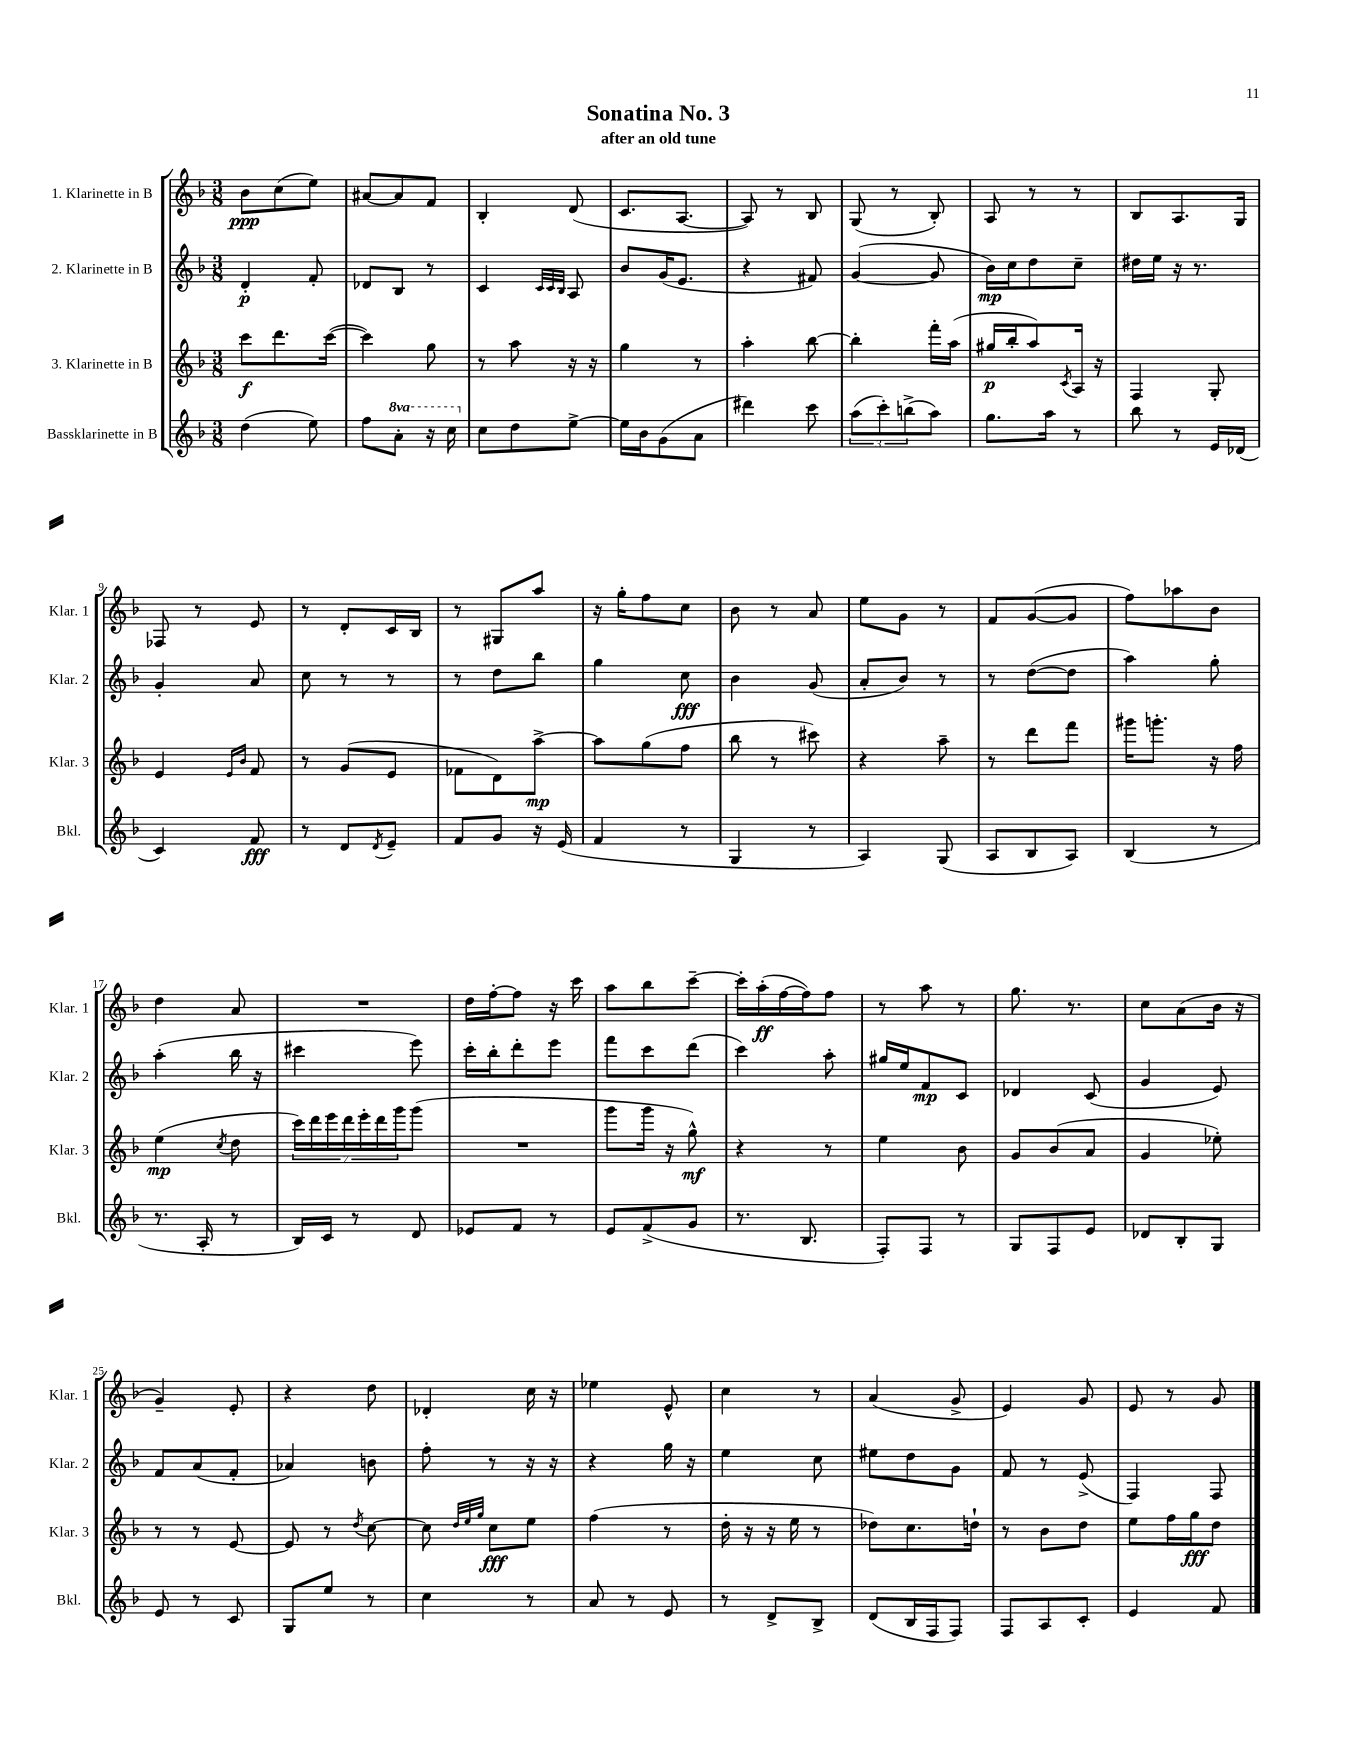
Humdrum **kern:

**kern	**dynam	**kern	**dynam	**kern	**dynam	**kern	**dynam
*part4	*part4	*part3	*part3	*part2	*part2	*part1	*part1
*staff4	*staff4	*staff3	*staff3	*staff2	*staff2	*staff1	*staff1
*I"Bassklarinette in B	*	*I"3. Klarinette in B	*	*I"2. Klarinette in B	*	*I"1. Klarinette in B	*
*I'Bkl.	*	*I'Klar. 3	*	*I'Klar. 2	*	*I'Klar. 1	*
*clefG2	*	*clefG2	*	*clefG2	*	*clefG2	*
*k[b-]	*	*k[b-]	*	*k[b-]	*	*k[b-]	*
*M3/8	*	*M3/8	*	*M3/8	*	*M3/8	*
=1	=1	=1	=1	=1	=1	=1	=1
(4dd\	.	8ccc\L	f	4d'/	p	8b-\L	ppp
.	.	8.ddd\	.	.	.	(8cc\	.
8ee\)	.	.	.	8f'/	.	8ee\J)	.
.	.	([16ccc\Jk	.	.	.	.	.
=2	=2	=2	=2	=2	=2	=2	=2
8ff\L	.	4ccc\])	.	8d-X/L	.	[8a#X/L	.
*8va	*	*	*	*	*	*	*
8aa'\J	.	.	.	8B-/J	.	8a#/]	.
16r	.	8gg\	.	8r	.	8f/J	.
16ccc\	.	.	.	.	.	.	.
=3	=3	=3	=3	=3	=3	=3	=3
*X8va	*	*	*	*	*	*	*
8cc\L	.	8r	.	4c/	.	4B-'/	.
8dd\	.	8aa\	.	.	.	.	.
.	.	.	.	32qqc/LLL	.	.	.
.	.	.	.	32qqc/	.	.	.
.	.	.	.	32qqB-/JJJ	.	.	.
[8ee^\J	.	16r	.	8A/	.	(8d/	.
.	.	16r	.	.	.	.	.
=4	=4	=4	=4	=4	=4	=4	=4
16ee\LL]	.	4gg\	.	8b-/L	.	8.c/L	.
16b-\J	.	.	.	.	.	.	.
(8g\	.	.	.	(16g/K	.	.	.
.	.	.	.	8.e/J	.	[8.A/J	.
8a\J	.	8r	.	.	.	.	.
=5	=5	=5	=5	=5	=5	=5	=5
4ddd#X\)	.	4aa'\	.	4r	.	8A/])	.
.	.	.	.	.	.	8r	.
8ccc\	.	[8bb-\	.	8f#X/)	.	8B-/	.
=6	=6	=6	=6	=6	=6	=6	=6
(12aa\L	.	4bb-'\]	.	([4g/	.	(8G/	.
12ccc'\)	.	.	.	.	.	.	.
.	.	.	.	.	.	8r	.
(12bbn^\	.	.	.	.	.	.	.
8aa\J)	.	16fff'\LL	.	8g/]	.	8B-'/)	.
.	.	(16aa\JJ	.	.	.	.	.
=7	=7	=7	=7	=7	=7	=7	=7
8.gg\L	.	16gg#X/LL	p	16b-\LL)	mp	8A/	.
.	.	16bb-'/J	.	16cc\J	.	.	.
.	.	8aa/)	.	8dd\	.	8r	.
16aa\Jk	.	.	.	.	.	.	.
.	.	8qc/	.	.	.	.	.
8r	.	16A/Jk	.	8cc~\J	.	8r	.
.	.	16r	.	.	.	.	.
=8	=8	=8	=8	=8	=8	=8	=8
8bb-\	.	4F/	.	16dd#X\LL	.	8B-/L	.
.	.	.	.	16ee\JJ	.	.	.
8r	.	.	.	16r	.	8.A/	.
.	.	.	.	8.r	.	.	.
16e/LL	.	8G'/	.	.	.	.	.
(16d-X/JJ	.	.	.	.	.	16G/Jk	.
!!LO:LB:g=z
=9	=9	=9	=9	=9	=9	=9	=9
4c/)	.	4e/	.	4g'/	.	8F-X/	.
.	.	.	.	.	.	8r	.
.	.	16qqe/LL	.	.	.	.	.
.	.	16qqb-/JJ	.	.	.	.	.
8f/	fff	8f/	.	8a/	.	8e/	.
=10	=10	=10	=10	=10	=10	=10	=10
8r	.	8r	.	8cc\	.	8r	.
8d/L	.	(8g/L	.	8r	.	8d'/L	.
8qd/	.	.	.	.	.	.	.
8e~/J	.	8e/J	.	8r	.	16c/L	.
.	.	.	.	.	.	16B-/JJ	.
=11	=11	=11	=11	=11	=11	=11	=11
8f/L	.	8f-X\L	.	8r	.	8r	.
8g/J	.	8d\)	.	8dd\L	.	8G#X/L	.
16r	.	[8aa^\J	mp	8bb-\J	.	8aa/J	.
(16e/	.	.	.	.	.	.	.
=12	=12	=12	=12	=12	=12	=12	=12
4f/	.	8aa\L]	.	4gg\	.	16r	.
.	.	.	.	.	.	16gg'\KL	.
.	.	(8gg\	.	.	.	8ff\	.
8r	.	8ff\J	.	8cc\	fff	8cc\J	.
=13	=13	=13	=13	=13	=13	=13	=13
4G/	.	8bb-\	.	4b-\	.	8b-\	.
.	.	8r	.	.	.	8r	.
8r	.	8ccc#X\)	.	(8g/	.	8a/	.
=14	=14	=14	=14	=14	=14	=14	=14
4A/)	.	4r	.	8a'/L	.	8ee\L	.
.	.	.	.	8b-/J)	.	8g\J	.
(8G/	.	8aa~\	.	8r	.	8r	.
=15	=15	=15	=15	=15	=15	=15	=15
8A/L	.	8r	.	8r	.	8f/L	.
8B-/	.	8ddd\L	.	([8dd\L	.	([8g/	.
8A/J)	.	8fff\J	.	8dd\J]	.	8g/J]	.
=16	=16	=16	=16	=16	=16	=16	=16
(4B-/	.	16ggg#X\KL	.	4aa\)	.	8ff\L)	.
.	.	8.gggn'\J	.	.	.	.	.
.	.	.	.	.	.	8aa-X\	.
8r	.	16r	.	8gg'\	.	8b-\J	.
.	.	16ff\	.	.	.	.	.
!!LO:LB:g=z
=17	=17	=17	=17	=17	=17	=17	=17
8.r	.	(4ee\	mp	(4aa'\	.	4dd\	.
16A'/	.	.	.	.	.	.	.
.	.	8qcc/	.	.	.	.	.
8r	.	8dd\	.	16bb-\	.	8a/	.
.	.	.	.	16r	.	.	.
=18	=18	=18	=18	=18	=18	=18	=18
16B-/LL)	.	28ccc\LL)	.	4ccc#X\	.	4.r	.
.	.	28ddd\	.	.	.	.	.
16c/JJ	.	.	.	.	.	.	.
.	.	28eee\	.	.	.	.	.
.	.	28ddd\	.	.	.	.	.
8r	.	.	.	.	.	.	.
.	.	28eee'\	.	.	.	.	.
.	.	28ddd\	.	.	.	.	.
.	.	28ggg\J	.	.	.	.	.
8d/	.	(8ggg\J	.	8eee\)	.	.	.
=19	=19	=19	=19	=19	=19	=19	=19
8e-X/L	.	4.r	.	16ccc'\LL	.	16dd\LL	.
.	.	.	.	16bb-'\J	.	[16ff'\J	.
8f/J	.	.	.	8ddd'\	.	8ff\J]	.
8r	.	.	.	8eee\J	.	16r	.
.	.	.	.	.	.	16ccc\	.
=20	=20	=20	=20	=20	=20	=20	=20
8e/L	.	8ggg\L	.	8fff\L	.	8aa\L	.
(8f^/	.	16ggg\Jk	.	8ccc\	.	8bb-\	.
.	.	16r	.	.	.	.	.
8g/J	.	8gg^^\)	mf	(8ddd\J	.	[8ccc~\J	.
=21	=21	=21	=21	=21	=21	=21	=21
8.r	.	4r	.	4ccc\)	.	16ccc'\LL]	.
.	.	.	.	.	.	(16aa'\	ff
.	.	.	.	.	.	[16ff\	.
8.B-/	.	.	.	.	.	16ff\J])	.
.	.	8r	.	8aa'\	.	8ff\J	.
=22	=22	=22	=22	=22	=22	=22	=22
8F'/L)	.	4ee\	.	16gg#X/LL	.	8r	.
.	.	.	.	16ee/J	.	.	.
8F/J	.	.	.	8f/	mp	8aa\	.
8r	.	8b-\	.	8c/J	.	8r	.
=23	=23	=23	=23	=23	=23	=23	=23
8G/L	.	8g/L	.	4d-X/	.	8.gg\	.
8F/	.	(8b-/	.	.	.	.	.
.	.	.	.	.	.	8.r	.
8e/J	.	8a/J	.	(8c/	.	.	.
=24	=24	=24	=24	=24	=24	=24	=24
8d-X/L	.	4g/	.	4g/	.	8cc\L	.
8B-'/	.	.	.	.	.	(8a\	.
8G/J	.	8ee-X'\)	.	8e/)	.	16b-\Jk	.
.	.	.	.	.	.	16r	.
!!LO:LB:g=z
=25	=25	=25	=25	=25	=25	=25	=25
8e/	.	8r	.	8f/L	.	4g~/)	.
8r	.	8r	.	(8a/	.	.	.
8c/	.	[8e/	.	8f'/J	.	8e'/	.
=26	=26	=26	=26	=26	=26	=26	=26
8G/L	.	8e/]	.	4a-X/)	.	4r	.
8ee/J	.	8r	.	.	.	.	.
.	.	8qdd/	.	.	.	.	.
8r	.	[8cc\	.	8bn\	.	8dd\	.
=27	=27	=27	=27	=27	=27	=27	=27
4cc\	.	8cc\]	.	8ff'\	.	4d-X'/	.
.	.	32qqdd/LLL	.	.	.	.	.
.	.	32qqee/	.	.	.	.	.
.	.	32qqgg/JJJ	.	.	.	.	.
.	.	8cc\L	fff	8r	.	.	.
8r	.	8ee\J	.	16r	.	16cc\	.
.	.	.	.	16r	.	16r	.
=28	=28	=28	=28	=28	=28	=28	=28
8a/	.	(4ff\	.	4r	.	4ee-X\	.
8r	.	.	.	.	.	.	.
8e/	.	8r	.	16gg\	.	8e^^/	.
.	.	.	.	16r	.	.	.
=29	=29	=29	=29	=29	=29	=29	=29
8r	.	16dd'\	.	4ee\	.	4cc\	.
.	.	16r	.	.	.	.	.
8d^/L	.	16r	.	.	.	.	.
.	.	16ee\	.	.	.	.	.
8B-^/J	.	8r	.	8cc\	.	8r	.
=30	=30	=30	=30	=30	=30	=30	=30
(8d/L	.	8dd-X\L)	.	8ee#X\L	.	(4a/	.
16B-/L	.	8.cc\	.	8dd\	.	.	.
16F/J	.	.	.	.	.	.	.
8F/J)	.	.	.	8g\J	.	8g^/	.
.	.	16ddn`\Jk	.	.	.	.	.
=31	=31	=31	=31	=31	=31	=31	=31
8F/L	.	8r	.	8f/	.	4e/)	.
8A/	.	8b-\L	.	8r	.	.	.
8c'/J	.	8dd\J	.	(8e^/	.	8g/	.
=32	=32	=32	=32	=32	=32	=32	=32
4e/	.	8ee\L	.	4F/)	.	8e/	.
.	.	16ff\L	.	.	.	8r	.
.	.	16gg\J	fff	.	.	.	.
8f/	.	8dd\J	.	8F/	.	8g/	.
==	==	==	==	==	==	==	==
*-	*-	*-	*-	*-	*-	*-	*-
